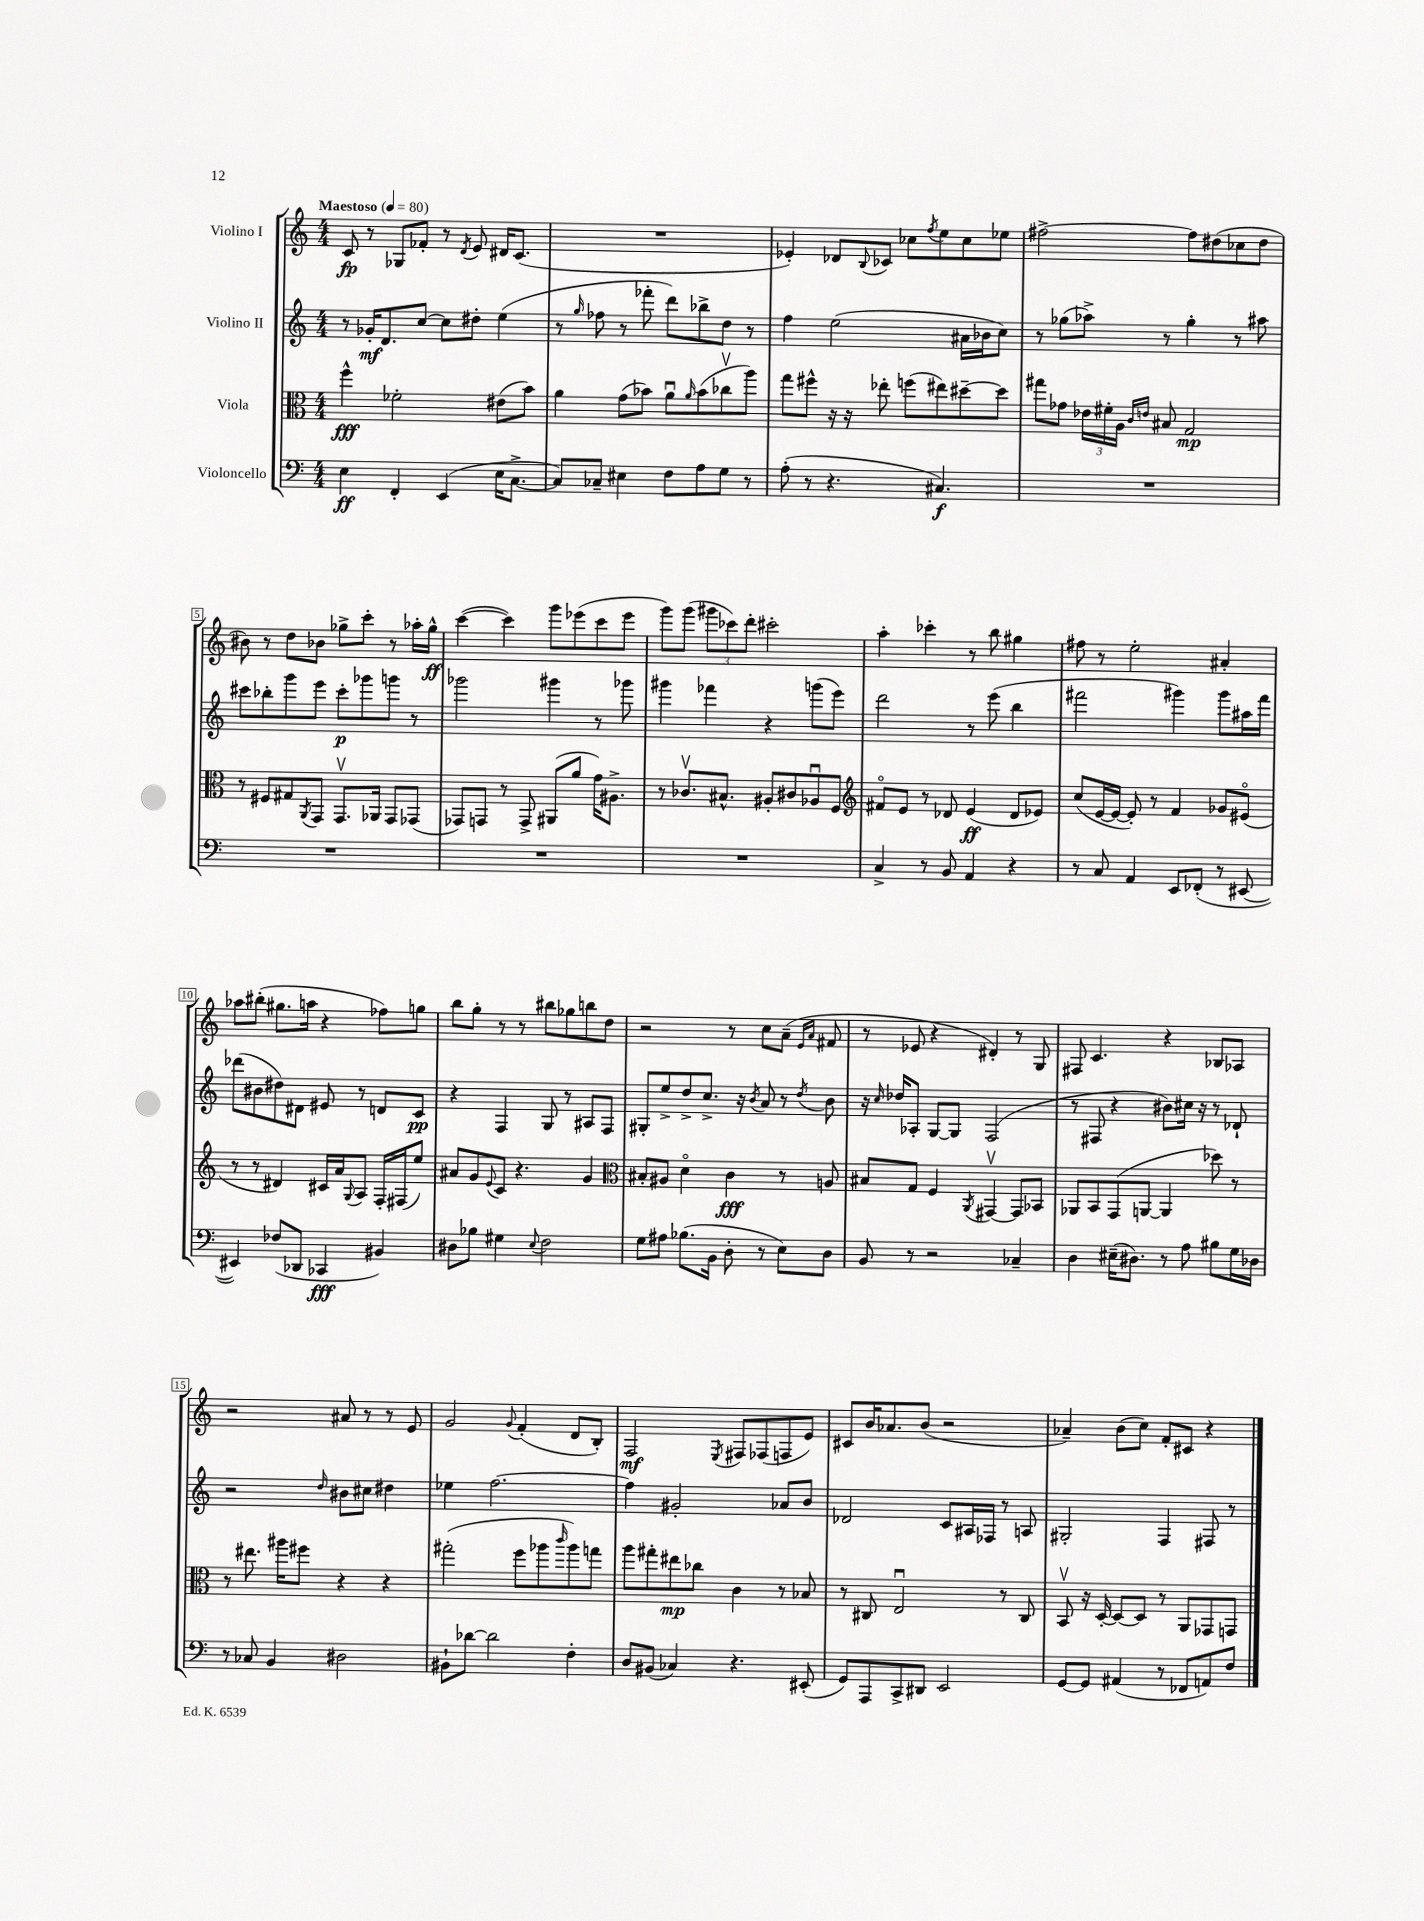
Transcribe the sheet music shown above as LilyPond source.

<<
\new StaffGroup <<
\new Staff = "s0" \with { instrumentName = "Violino I" } {
    \clef treble \key c \major \numericTimeSignature \time 4/4 \tempo "Maestoso" 4 = 80
    c'8\fp r8 ges8 fes'8-. r8 \acciaccatura { d'8 } e'8 dis'16 c'8.( |
    R1 |
    ees'4-.) des'8 \appoggiatura { b8 } ces'8 ces''8 \acciaccatura { f''8 } e''8 ces''8 ees''8 |
    fis''2~-> fis''8 dis''8( ces''8 dis''8 |
    bis'8) r8 d''8 bes'8 ges''8-> c'''8-. r8 aes''16-. ges''16-^\ff |
    c'''4~( c'''4) g'''8 ees'''8( c'''8 ees'''8 |
    g'''8) g'''8( \tuplet 3/2 { gis'''8 ces'''8) d'''8-. } cis'''2-. |
    a''4-. ces'''4-. r8 b''8 gis''4 |
    fis''8 r8 e''2-. ais'4-. |
    aes''8 bis''8-.( gis''8. a''16 r4 fes''8) g''8 |
    b''8 g''8-. r8 r8 bis''8 ges''8 b''8 d''8 |
    r2 r8 c''8 a'8--( \grace { e'16 a'16 } fis'8 |
    r8 ees'8 r4 dis'4-.) r8 g8 |
    fis8 c'4. r4 bes8 aes8 |
    r2 ais'8 r8 r8 e'8 |
    g'2 \appoggiatura { g'8 } f'4-.( d'8 b8-.) |
    f2\mf \acciaccatura { e8 } fis8 fes8( f8 e'8) |
    cis'8 b'16 aes'8. b'8( r2 |
    aes'4--) b'8( c''8) f'8-. cis'8 r4 \bar "|." |
}
\new Staff = "s1" \with { instrumentName = "Violino II" } {
    \clef treble \key c \major \numericTimeSignature \time 4/4
    r8 ges'16-.\mf d'8. c''8~ c''8 dis''8-. e''4( |
    r8 \grace { g''16 } fes''8 r8 fes'''8-. d'''8) bes''8-> d''8 r8 |
    f''4 e''2( ais'16 bes'16 c''8) |
    r8 ges''8( aes''8->) r8 ges''4-. r8 ais''8 |
    cis'''8 bes''8-. g'''8 e'''8 cis'''8-.\p ges'''8 g'''8 r8 |
    ges'''2 gis'''4 r8 ges'''8 |
    gis'''4 fes'''4 r4 g'''8( e'''8) |
    d'''2 r8 e'''8( b''4 |
    fis'''2 gis'''4) gis'''8 ais''16 fis'''16 |
    des'''8( bis'8 dis''8) dis'8 eis'8 r8 d'8 c'8\pp |
    r4 f4 g8 r8 ais8 f8 |
    gis8-. e''8-> d''8-> c''8.-> r16 \acciaccatura { b'8 } a'8 r8 \acciaccatura { d''8 } b'8 |
    r16 \grace { c''16 } des''16 aes8-. g8~ g8 f2( |
    r8 fis8 r4 bis'8) cis''16 r16 r8 des'8-! |
    r2 \grace { d''16 } bis'8 cis''8 dis''4 |
    ees''4 f''2.~ |
    f''4 gis'2-. aes'8 b'8 |
    des'2 c'8 ais16 fes16 r8 a8 |
    gis2-. f4 fis8 r8 \bar "|." |
}
\new Staff = "s2" \with { instrumentName = "Viola" } {
    \clef alto \key c \major \numericTimeSignature \time 4/4
    f''4-^\fff fes'2-. eis'8( b'8) |
    a'4 g'8( bes'8) a'8\downbow \grace { a'16 } bes'8( ces''8\upbow a''8) |
    g''8 fis''8-^ r16 r16 ees''8-. f''8( eis''8) dis''8~-- dis''8 |
    gis''8 ges'8 \tuplet 3/2 { ees'16 fis'16-. a16 } \grace { c'16 e'16 } bis8 g2\mp |
    r8 fis8 gis8 \acciaccatura { a,8 } g,8 g,8.\upbow aes,16 g,8 ges,8( |
    ges,8) g,8 r8 g,8-> ais,8( a'8 g'16) ais8.-> |
    r8 ces'8.\upbow bis8.-^ ais8-. cis'8 aes8\downbow f8 |
    \clef treble fis'8\flageolet e'8 r8 des'8 e'4\ff( des'8 ees'8) |
    c''8( e'16~ e'16~ e'8-.) r8 f'4 ges'8 eis'8\flageolet( |
    r8 r8 dis'4) cis'16 a'16 \appoggiatura { g8 } a8 f16-. fis16( e''8) |
    ais'8 g'8 \appoggiatura { e'8 } c'8 r4. g'4 |
    \clef alto bis8-. ais8 d'4\flageolet c'4\fff r8 a8 |
    bis8 g8 f4 \acciaccatura { a,8 } gis,4~\upbow gis,8 bes,8 |
    aes,8 b,8 g,8( a,8~ a,4 des''8) r8 |
    r8 eis''8. ais''16 fis''8 r4 r4 |
    gis''2-.( f''8 aes''8 \grace { c'''16 } aes''8) g''8 |
    a''8 gis''8-. eis''8\mp ces''8 c'4 r8 bes8 |
    r8 cis8 e2\downbow r8 cis8 |
    b,8\upbow r16 d16~-. d8~ d8 r8 a,8 ges,8 g,8 \bar "|." |
}
\new Staff = "s3" \with { instrumentName = "Violoncello" } {
    \clef bass \key c \major \numericTimeSignature \time 4/4
    e4\ff f,4-. e,4( e16 c8.~-> |
    c8) ces8-- eis4 f8 a8 g8 r8 |
    a8-.( r8 r4. cis4.\f) |
    R1 |
    R1 |
    R1 |
    R1 |
    c4-> r8 b,8 a,4 r4 |
    r8 c8 a,4 e,8 fes,8-.( r8 eis,8~ |
    eis,4) fes8( des,8 ces,4\fff bis,4) |
    dis8 bes8 gis4 \appoggiatura { e8 } f2 |
    g8 ais8 bes8.( b,16 d8-. r8 e8) d8 |
    b,8 r8 r2 ces4-- |
    d4 eis16--( dis8.) r8 a8 bis8 g16 des16 |
    r8 ces8 b,4 dis2 |
    bis,8-! des'8~ des'2 f4-. |
    d8 bis,8( ces4) r4. eis,8-.( |
    g,8) a,,8 c,8-> dis,8 e,2 |
    g,8~ g,8 ais,4( r8 fes,8 a,8) f8 \bar "|." |
}
>>
>>
\layout { \context { \Score \override BarNumber.stencil = #(make-stencil-boxer 0.1 0.3 ly:text-interface::print) } }
